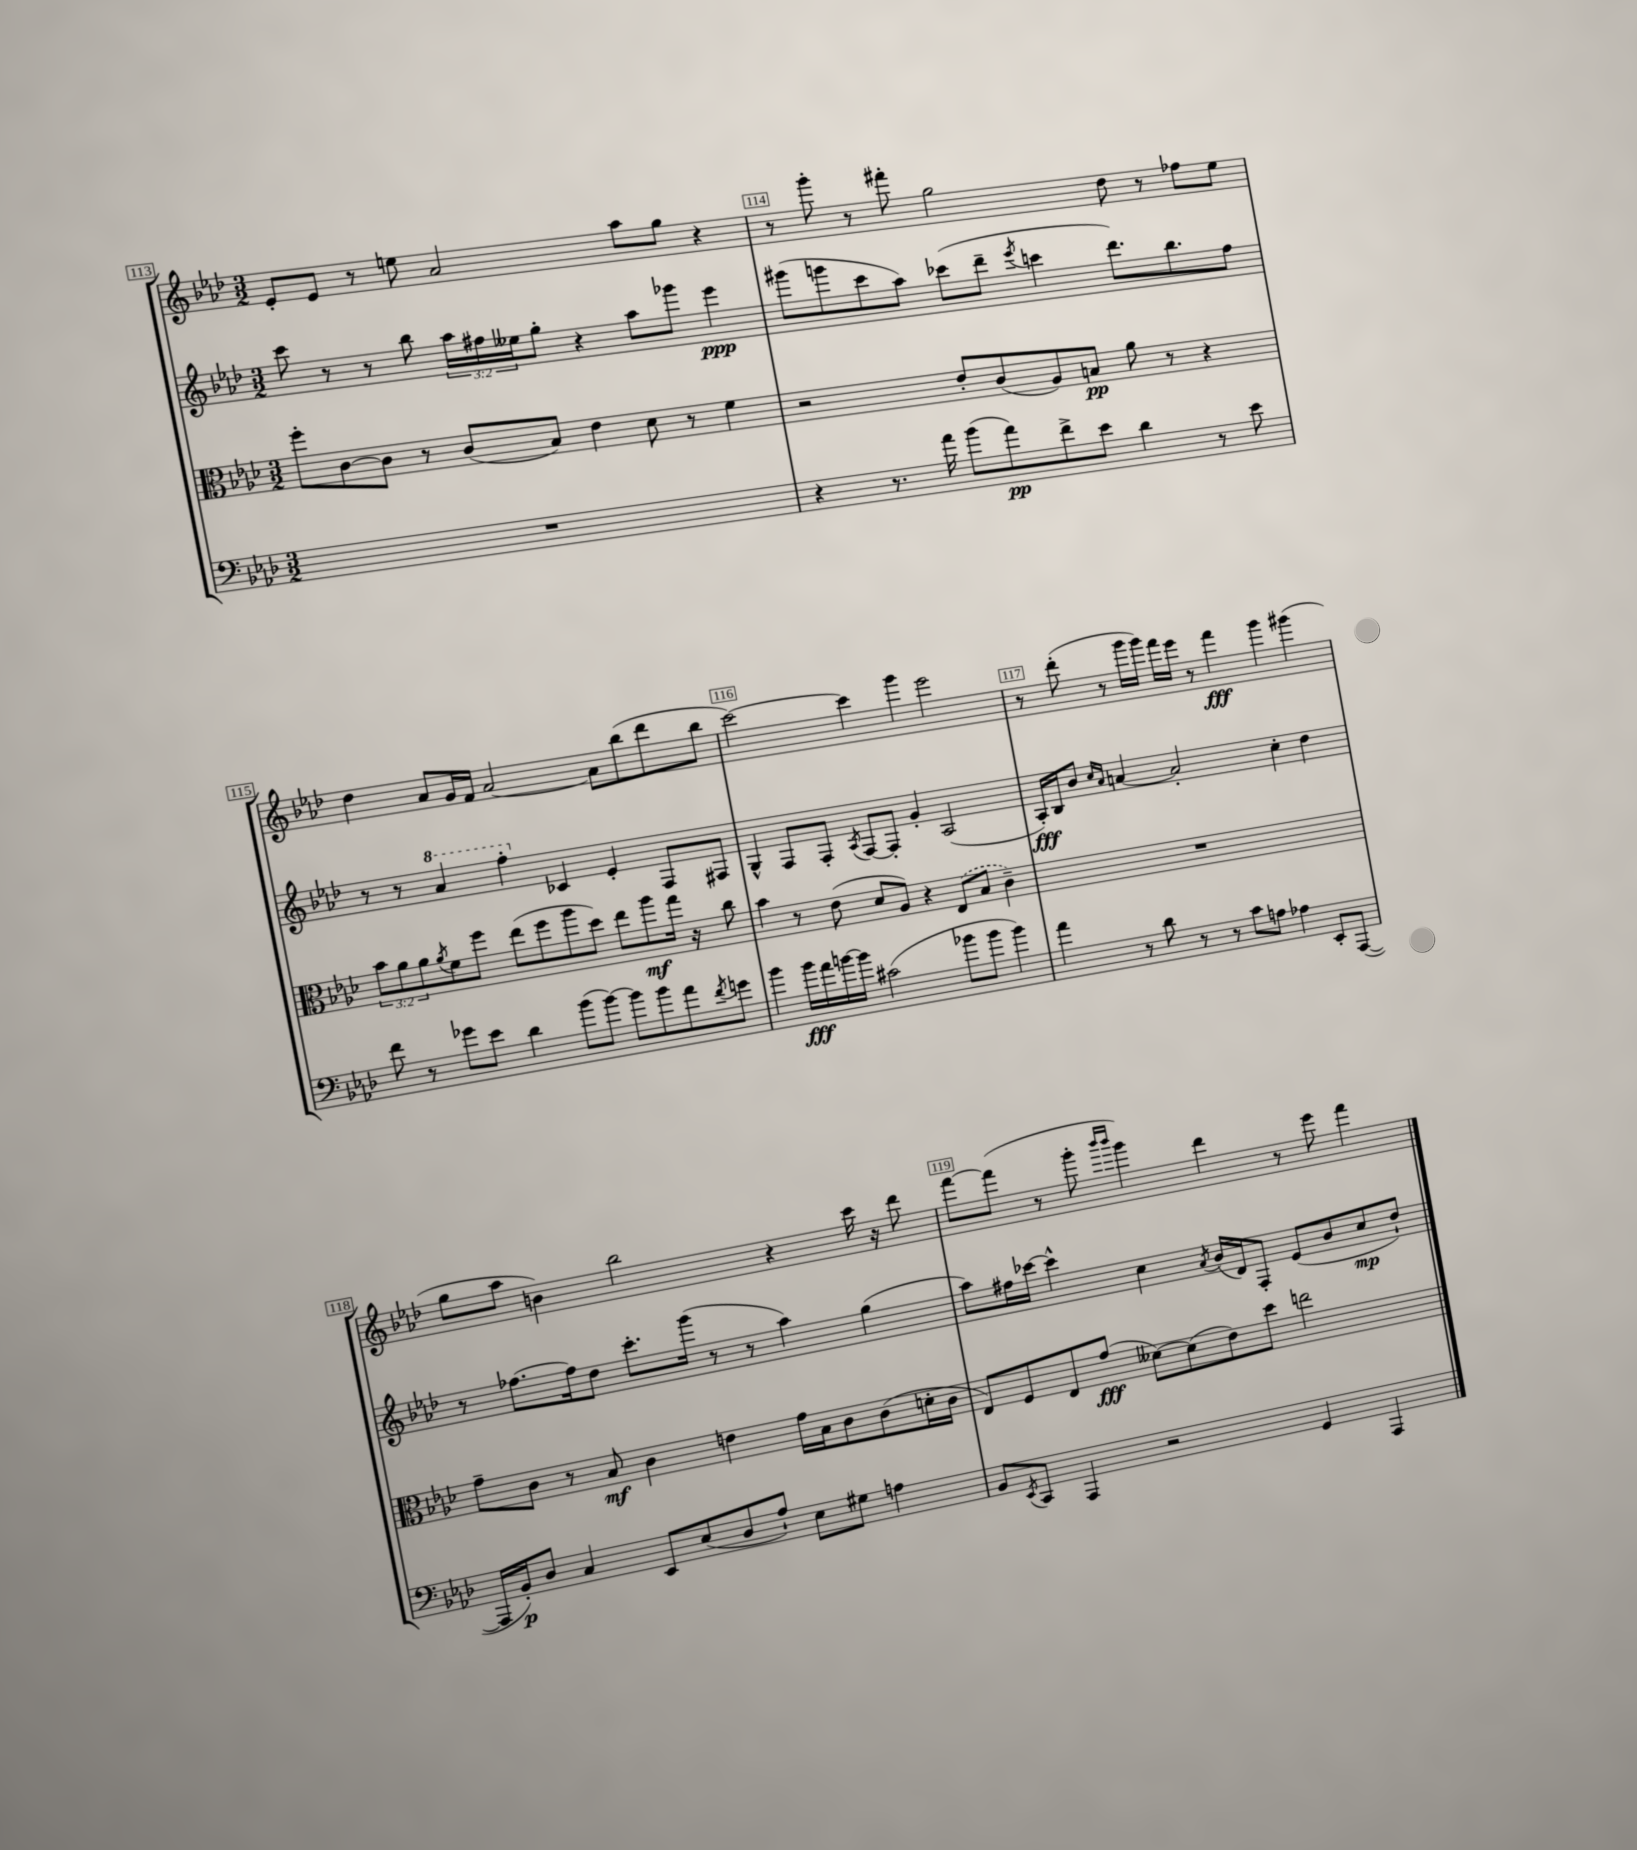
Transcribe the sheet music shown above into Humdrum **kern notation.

**kern	**dynam	**kern	**dynam	**kern	**dynam	**kern	**dynam
*part4	*part4	*part3	*part3	*part2	*part2	*part1	*part1
*staff4	*staff4	*staff3	*staff3	*staff2	*staff2	*staff1	*staff1
*clefF4	*	*clefC3	*	*clefG2	*	*clefG2	*
*k[b-e-a-d-]	*	*k[b-e-a-d-]	*	*k[b-e-a-d-]	*	*k[b-e-a-d-]	*
*M3/2	*	*M3/2	*	*M3/2	*	*M3/2	*
=113	=113	=113	=113	=113	=113	=113	=113
1.r	.	8ff'\L	.	8ccc\	.	8e-'/L	.
.	.	[8c\	.	8r	.	8e-/J	.
.	.	8c\J]	.	8r	.	8r	.
.	.	8r	.	8bb-\	.	8een\	.
.	.	(8c/L	.	24aa-\LL	.	2a-/	.
.	.	.	.	24ff#X\	.	.	.
.	.	.	.	24ee--X\J	.	.	.
.	.	8B-/J)	.	8gg'\J	.	.	.
.	.	4e-\	.	4r	.	.	.
.	.	8d-\	.	8aa-\L	.	8aa-\L	.
.	.	8r	.	8ggg-X\J	.	8gg\J	.
.	.	4f\	.	4eee-\	ppp	4r	.
=114	=114	=114	=114	=114	=114	=114	=114
4r	.	2r	.	(8ggg#X\L	.	8r	.
.	.	.	.	8gggn\	.	8ggg'\	.
8.r	.	.	.	8ccc\	.	8r	.
.	.	.	.	8aa-\J)	.	8fff#X'\	.
16a-\	.	.	.	.	.	.	.
(8b-\L	.	8e-'/L	.	(8ccc-X\L	.	2gg\	.
8a-\)	pp	(8c/	.	8ddd-~\J	.	.	.
.	.	.	.	8qeee-/	.	.	.
8f^\	.	8A-/)	.	4cccn\	.	.	.
8e-\J	.	8Bn/J	pp	.	.	.	.
4d-\	.	8a-\	.	8.ddd-\L)	.	8dd-\	.
.	.	8r	.	.	.	8r	.
.	.	.	.	8.bb-\	.	.	.
8r	.	4r	.	.	.	8ff-X\L	.
8e-\	.	.	.	8ff\J	.	8ee-\J	.
!!LO:LB:g=z
=115	=115	=115	=115	=115	=115	=115	=115
8f\	.	12b-\L	.	8r	.	4dd-\	.
.	.	12a-\	.	.	.	.	.
8r	.	.	.	8r	.	.	.
.	.	12a-\	.	.	.	.	.
.	.	8qa-/	.	.	.	.	.
*	*	*	*	*8va	*	*	*
8g-X\L	.	8f\	.	4aa-/	.	8a-/L	.
8e-\J	.	8ff\J	.	.	.	16g/L	.
.	.	.	.	.	.	16f/JJ	.
4d-\	.	(8ee-\L	.	4fff'\	.	[2a-/	.
.	.	8ff\	.	.	.	.	.
*	*	*	*	*X8va	*	*	*
(8b-\L	.	8aa-\	.	4c-X/	.	.	.
[8b-\J)	.	8dd-\J)	.	.	.	.	.
8b-\L]	.	8ee-\L	.	4e-'/	.	8a-\L]	.
8b-\	.	8aa-\	mf	.	.	(8bb-\	.
8a-\	.	16gg\Jk	.	8F/L	.	8ddd-\	.
.	.	16r	.	.	.	.	.
8qf/	.	.	.	.	.	.	.
8gn\J	.	8cc\	.	8F#X/J	.	8bb-\J	.
=116	=116	=116	=116	=116	=116	=116	=116
4b-\	.	4b-\	.	4G^^/	.	[2ccc\)	.
16b-\LL	fff	8r	.	8F/L	.	.	.
16a-\	.	.	.	.	.	.	.
[16bn\	.	(8e-\	.	8F'/J	.	.	.
16b\JJ]	.	.	.	.	.	.	.
.	.	.	.	8qA-/	.	.	.
(2c#X\	.	8d-/L	.	[8F/L	.	4ccc\]	.
.	.	8A-/J)	.	8F'/J]	.	.	.
.	.	4r	.	4g'/	.	4ggg\	.
8b-X\L	.	(8E-/L	.	(2A-/	.	2eee-\	.
8b-\J	.	8B-/J	.	.	.	.	.
4b-\)	.	4c~\)	.	.	.	.	.
=117	=117	=117	=117	=117	=117	=117	=117
4a-\	.	1.r	.	16A-'/LL)	fff	8r	.
.	.	.	.	16B-/J	.	.	.
.	.	.	.	8b-/J	.	(8ddd-'\	.
.	.	.	.	16qqcc/LL	.	.	.
.	.	.	.	16qqa-/JJ	.	.	.
8r	.	.	.	[4an/	.	8r	.
8d-\	.	.	.	.	.	16ggg\LL	.
.	.	.	.	.	.	16ggg\JJ)	.
8r	.	.	.	2a'/]	.	16fff\LL	.
.	.	.	.	.	.	16eee-\JJ	.
8r	.	.	.	.	.	8r	.
8c\L	.	.	.	.	.	4fff\	fff
8An\J	.	.	.	.	.	.	.
4A-X\	.	.	.	4cc'\	.	4ggg\	.
8EE-'/L	.	.	.	4dd-\	.	(4ggg#X\	.
([8AAA-/J	.	.	.	.	.	.	.
!!LO:LB:g=z
=118	=118	=118	=118	=118	=118	=118	=118
16AAA-/LL]	.	8g~\L	.	8r	.	8gg\L	.
16BB-'/J)	p	.	.	.	.	.	.
8D-/J	.	8c\J	.	[8.ff-X\L	.	8aa-\J	.
4C/	.	8r	.	.	.	4bn\)	.
.	.	.	.	16ff-\k]	.	.	.
.	.	8B-/	mf	8dd-\J	.	.	.
8EE-/L	.	4c\	.	8.ccc'\L	.	2bb-\	.
(8E-/	.	.	.	.	.	.	.
.	.	.	.	(16ggg\Jk	.	.	.
8D-/	.	4en\	.	8r	.	.	.
8A-`/J)	.	.	.	8r	.	.	.
8E-\L	.	16g\LL	.	4aa-\)	.	4r	.
.	.	16B-\J	.	.	.	.	.
8G#X\J	.	8c\	.	.	.	.	.
4An\	.	(8c\	.	(4gg\	.	16ccc\	.
.	.	.	.	.	.	16r	.
.	.	16dn'\L	.	.	.	8ddd-\	.
.	.	16c\JJ	.	.	.	.	.
=119	=119	=119	=119	=119	=119	=119	=119
8BB-/L	.	8E-/L)	.	8aa-\L)	.	[8fff\L	.
8qEE-/	.	.	.	.	.	.	.
8CC/J	.	8F/	.	16ff#X\L	.	(8fff\J]	.
.	.	.	.	[16ccc-X\JJ	.	.	.
4AAA-/	.	8E-/	.	4ccc-^^\]	.	8r	.
.	.	(8g/J	fff	.	.	8ggg'\	.
.	.	.	.	.	.	16qqbbb-/LL	.
.	.	.	.	.	.	16qqbbb-/JJ	.
2r	.	[8d--X\L)	.	4cc\	.	4ggg\)	.
.	.	(8d--\]	.	.	.	.	.
.	.	.	.	8qa-/	.	.	.
.	.	8e-\)	.	(16b-/LL	.	4ddd-\	.
.	.	.	.	16d-/J)	.	.	.
.	.	8dd-\J	.	8F'/J	.	.	.
4GG/	.	2een\	.	(8e-/L	.	8r	.
.	.	.	.	8b-/	.	8eee-\	.
4AAA-/	.	.	.	8cc/	mp	4fff\	.
.	.	.	.	8dd-`/J)	.	.	.
==	==	==	==	==	==	==	==
*-	*-	*-	*-	*-	*-	*-	*-
